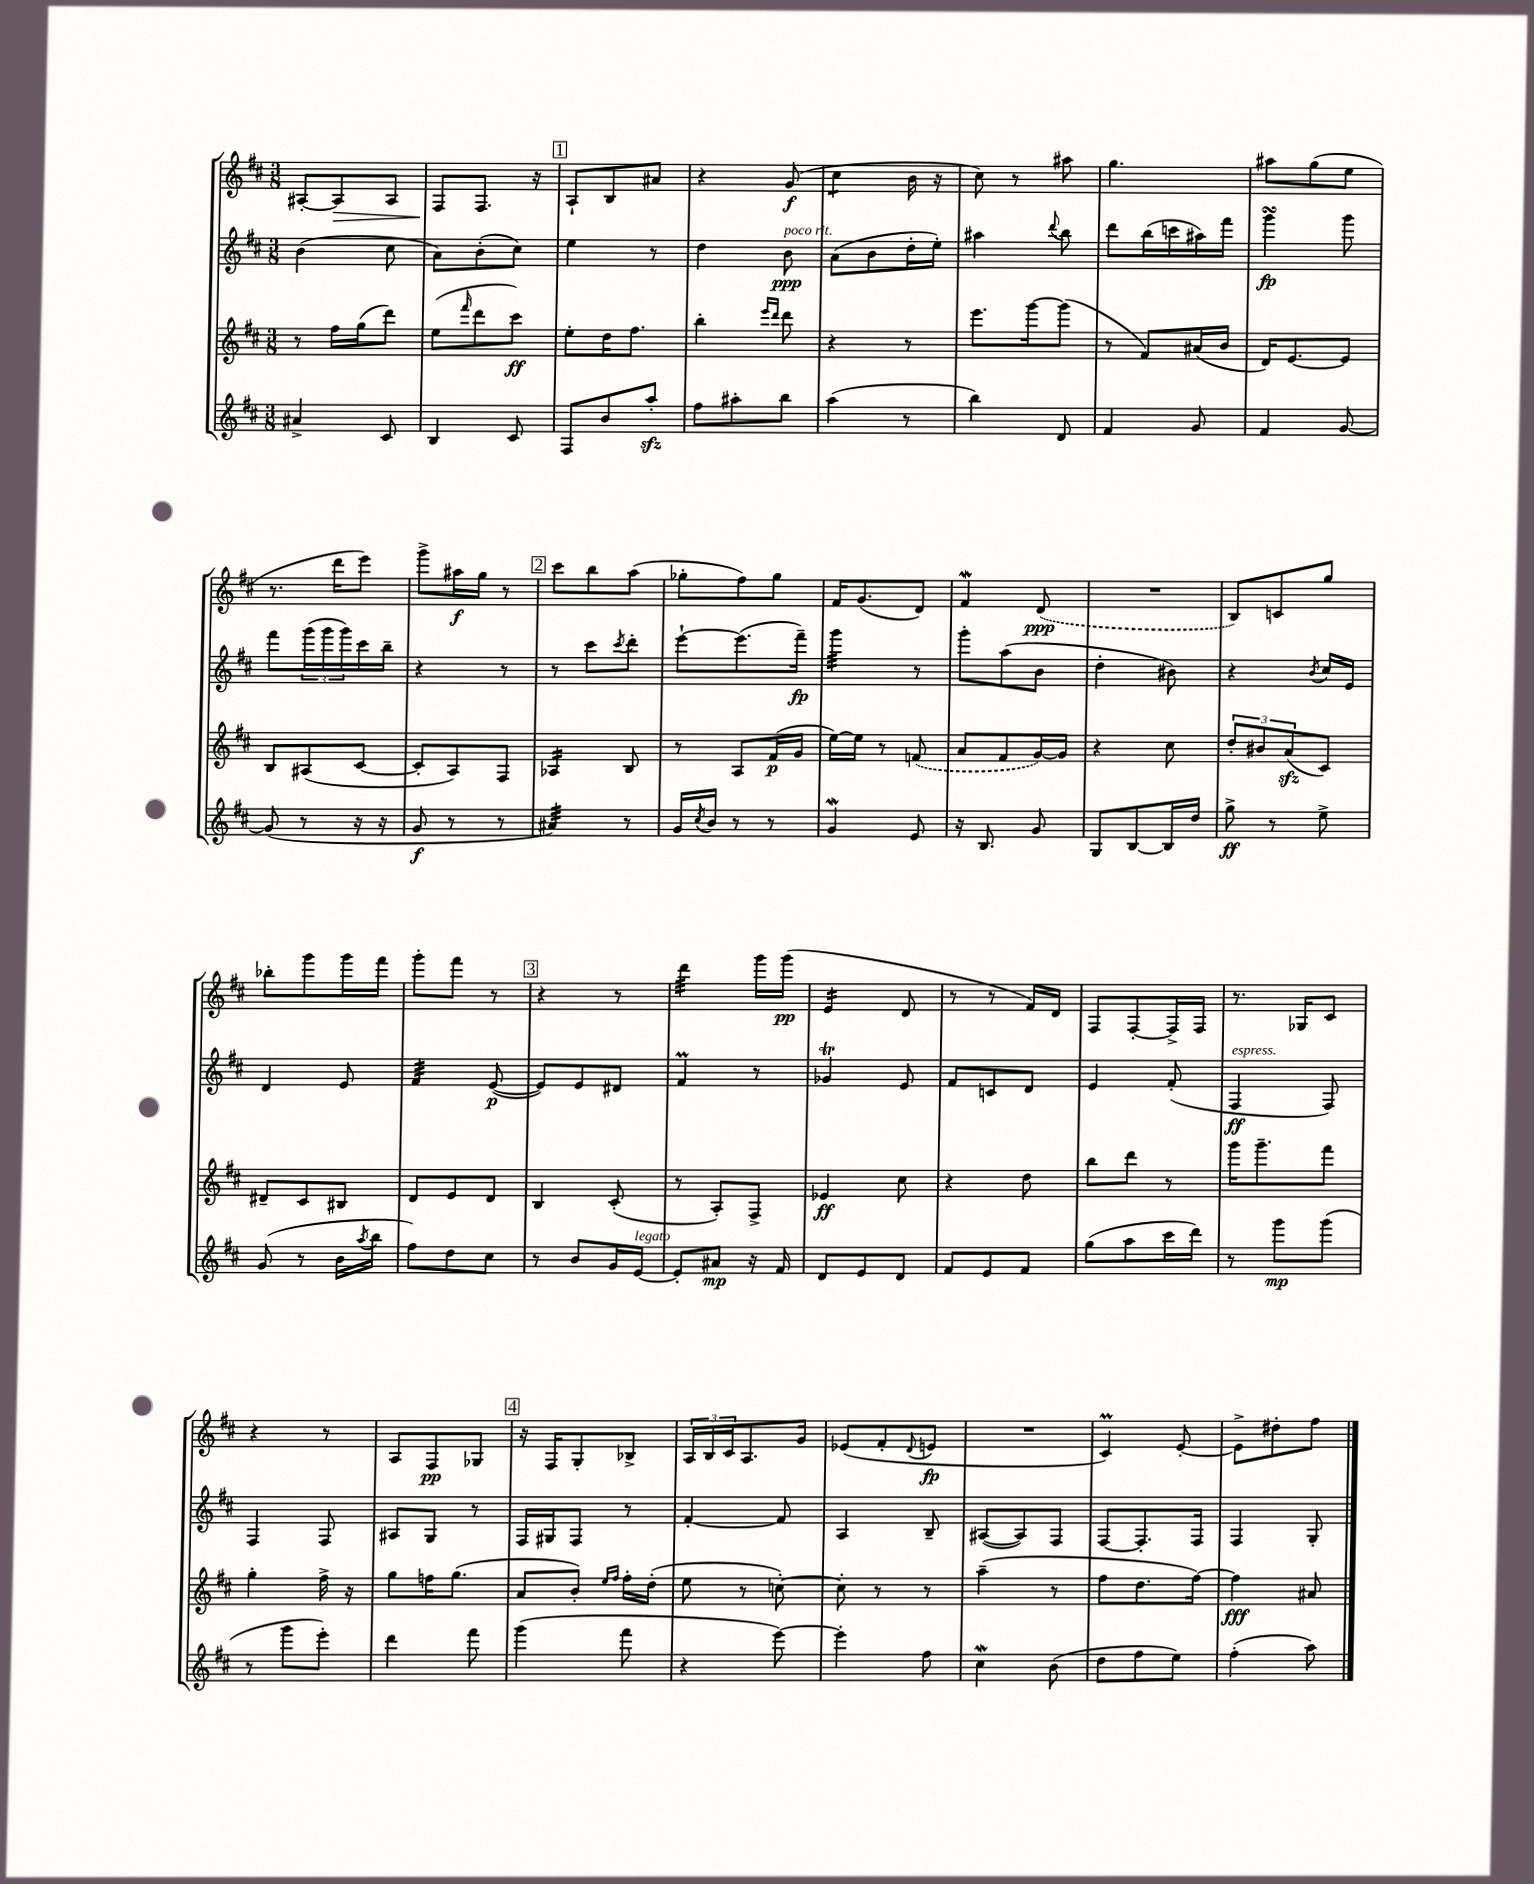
<<
\new StaffGroup <<
\new Staff = "s0" {
    \clef treble \key d \major \numericTimeSignature \time 3/8
    ais8~-. ais8\> ais8 |
    fis8\! fis8. r16 |
    \mark \markup { \box "1" } a8-! b8 ais'8 |
    r4 g'8\f( |
    cis''4:8 b'16 r16 |
    cis''8) r8 ais''8 |
    g''4. |
    ais''8 g''8( e''8 |
    r8. d'''16 e'''8) |
    g'''8-> ais''16\f g''16 r8 |
    \mark \markup { \box "2" } cis'''8 b''8 a''8( |
    ges''8-. fis''8) ges''8 |
    fis'16 g'8.( d'8) |
    fis'4\mordent \once \slurDashed d'8\ppp( |
    R4. |
    b8) c'8 g''8 |
    bes''8-. g'''8 g'''16 fis'''16 |
    g'''8-. fis'''8 r8 |
    \mark \markup { \box "3" } r4 r8 |
    d'''4:32 g'''16 g'''16\pp( |
    e'4:16 d'8 |
    r8 r8 fis'16) d'16 |
    fis8 fis8~-. fis16-> fis16 |
    r8. ges16 cis'8 |
    r4 r8 |
    a8 fis8\pp ges8 |
    \mark \markup { \box "4" } r16 fis16 g8-. bes8-> |
    \tuplet 3/2 { a16 b16 cis'16 } a8. g'16 |
    ees'8( fis'8-. \appoggiatura { d'8 } e'8\fp |
    R4. |
    cis'4\prall) e'8~-. |
    e'8-> dis''8-. fis''8 \bar "|." |
}
\new Staff = "s1" {
    \clef treble \key d \major \numericTimeSignature \time 3/8
    b'4( cis''8 |
    a'8) b'8-.( cis''8) |
    \mark \markup { \box "1" } e''4 r8 |
    d''4 b'8\ppp^\markup { \italic "poco rit." } |
    a'8( b'8 d''16-. e''16-.) |
    ais''4 \appoggiatura { d'''8 } b''8 |
    d'''8 b''16( c'''16 ais''16) fis'''16 |
    g'''4\turn\fp g'''8 |
    fis'''8 \tuplet 3/2 { g'''16( g'''16 g'''16) } cis'''16 b''16-- |
    r4 r8 |
    \mark \markup { \box "2" } r8 cis'''8 \acciaccatura { cis'''8 } d'''8-. |
    e'''8~-! e'''8.( fis'''16--\fp) |
    g'''4:32 r8 |
    g'''8-. a''8( b'8 |
    d''4-. bis'8) |
    r4 \acciaccatura { b'8 } cis''16 e'16 |
    d'4 e'8 |
    fis'4:32 e'8~\p( |
    \mark \markup { \box "3" } e'8) e'8 dis'8 |
    fis'4\prall r8 |
    ges'4\trill e'8 |
    fis'8 c'8 d'8 |
    e'4 fis'8-.( |
    fis4\ff^\markup { \italic "espress." } fis8) |
    fis4 fis8 |
    ais8 g8 r8 |
    \mark \markup { \box "4" } fis16 gis16 fis8 r8 |
    fis'4~-. fis'8 |
    a4 b8-- |
    ais8~( ais8) fis8 |
    fis8~ fis8.-. fis16 |
    fis4 g8-. \bar "|." |
}
\new Staff = "s2" {
    \clef treble \key d \major \numericTimeSignature \time 3/8
    r8 fis''16 g''16( d'''8) |
    e''8( \grace { fis'''16 } d'''8 cis'''8\ff) |
    \mark \markup { \box "1" } e''8-. d''16 fis''8. |
    b''4-. \grace { e'''16 d'''16 } d'''8 |
    r4 r8 |
    e'''8. g'''16~ g'''8( |
    r8 fis'8) ais'16( b'16 |
    d'16) e'8.~ e'8 |
    b8 ais8( cis'8~ |
    cis'8-. a8) fis8 |
    \mark \markup { \box "2" } aes4:16 b8 |
    r8 a8 fis'16\p( g'16 |
    e''16~) e''16 r8 \once \slurDashed f'8( |
    a'8 fis'8 g'16~) g'16 |
    r4 cis''8 |
    \tuplet 3/2 { d''8-. bis'8 a'8\sfz( } cis'8) |
    dis'8-- cis'8 bis8 |
    d'8 e'8 d'8 |
    \mark \markup { \box "3" } b4 cis'8-.( |
    r8 a8-.) fis8-> |
    ees'4\ff cis''8 |
    r4 d''8 |
    b''8 d'''8 r8 |
    g'''16 g'''8.-- fis'''8 |
    g''4-. fis''16-> r16 |
    g''8 f''16 g''8.( |
    \mark \markup { \box "4" } a'8 b'8-.) \grace { e''16 fis''16 } fis''16-. d''16-.( |
    e''8 r8 c''8~-.) |
    c''8-. r8 r8 |
    a''4--( r8 |
    fis''8 d''8. fis''16~) |
    fis''4\fff ais'8 \bar "|." |
}
\new Staff = "s3" {
    \clef treble \key d \major \numericTimeSignature \time 3/8
    ais'4-> cis'8 |
    b4 cis'8 |
    \mark \markup { \box "1" } fis8 b'8 a''8-.\sfz |
    fis''8 ais''8-. b''8 |
    a''4( r8 |
    b''4) d'8 |
    fis'4 g'8 |
    fis'4 g'8~ |
    g'8( r8 r16 r16 |
    g'8\f r8 r8 |
    \mark \markup { \box "2" } ais'4:32) r8 |
    g'16 \acciaccatura { cis''8 } b'16 r8 r8 |
    g'4\mordent e'8 |
    r16 b8. g'8 |
    g8 b8~ b16 d''16 |
    g''8->\ff r8 e''8-> |
    g'8( r8 b'16 \acciaccatura { a''8 } b''16 |
    fis''8) d''8 cis''8 |
    \mark \markup { \box "3" } r8 b'8 g'16 e'16~^\markup { \italic "legato" } |
    e'8-. ais'8\mp r16 fis'16 |
    d'8 e'8 d'8 |
    fis'8 e'8 fis'8 |
    g''8( a''8 cis'''16 d'''16) |
    r8 g'''8\mp g'''8( |
    r8 g'''8 e'''8-.) |
    d'''4 fis'''8 |
    \mark \markup { \box "4" } g'''4( fis'''8 |
    r4 e'''8~) |
    e'''4-. fis''8 |
    cis''4\mordent b'8( |
    d''8 fis''8 e''8) |
    fis''4-.( a''8) \bar "|." |
}
>>
>>
\layout { \context { \Score \remove "Bar_number_engraver" } }
